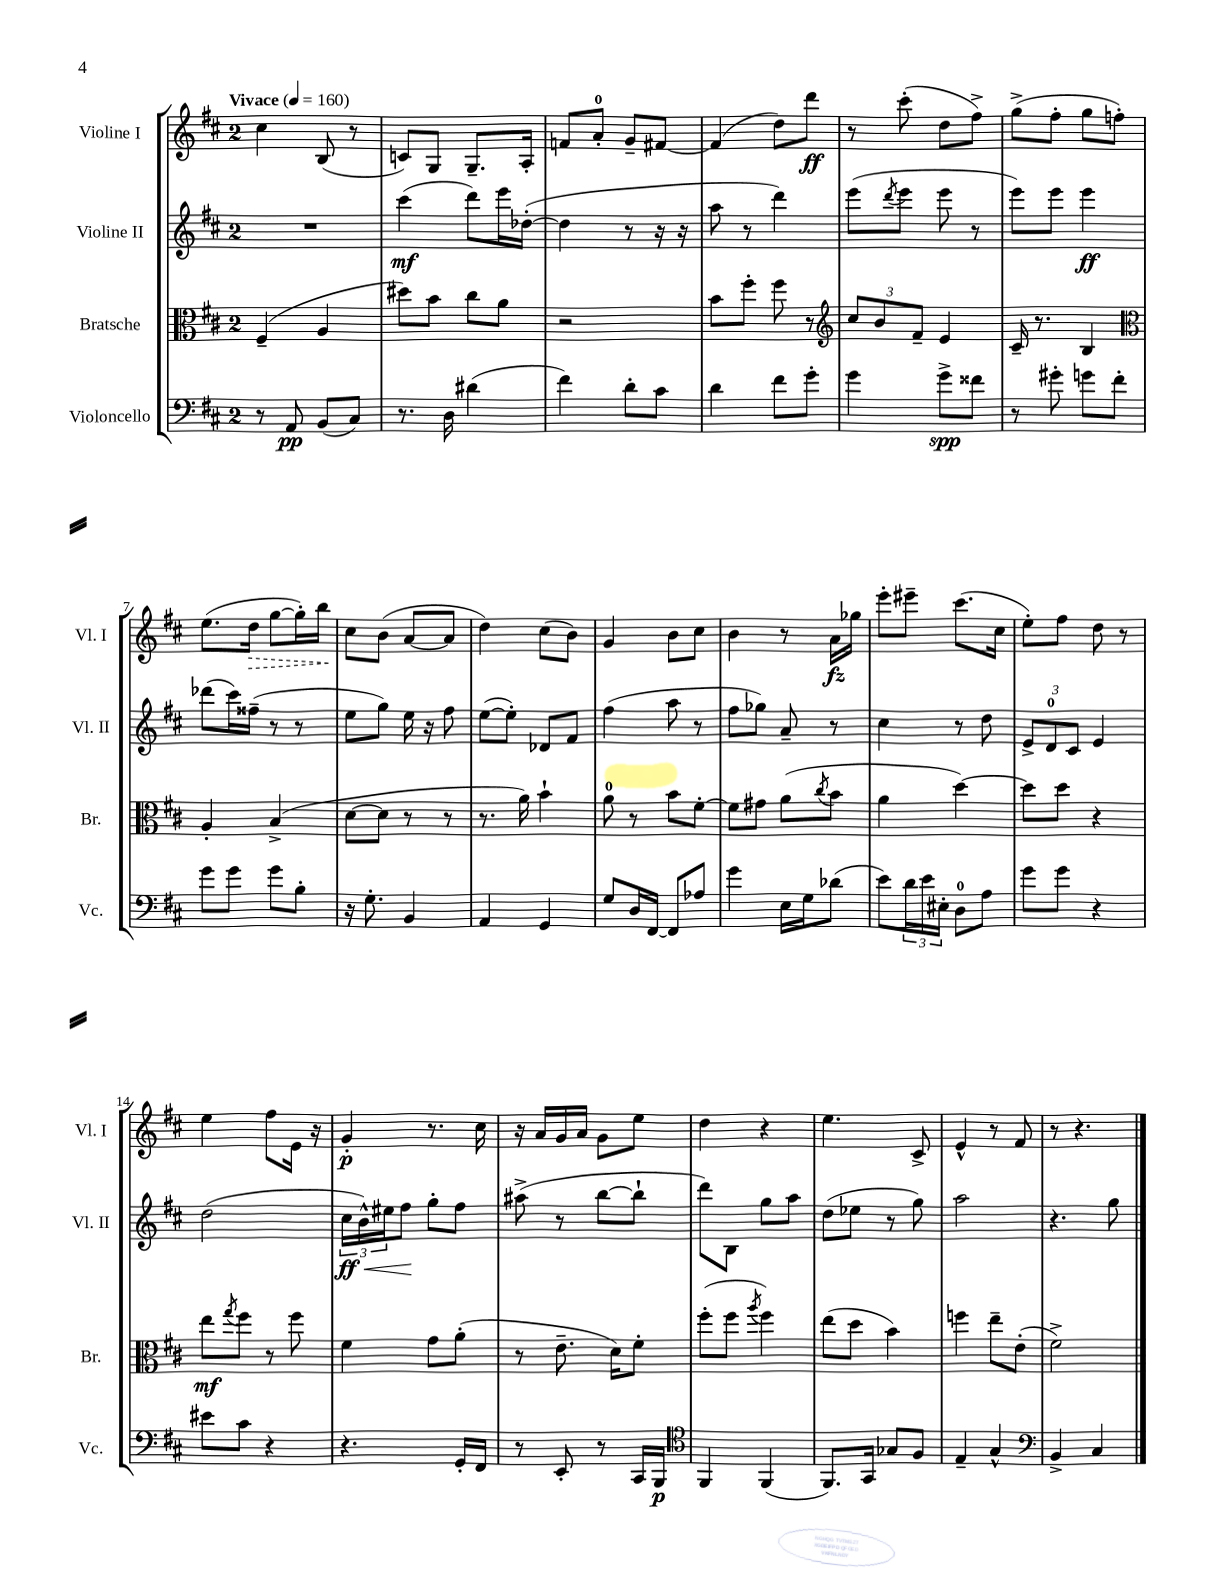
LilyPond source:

<<
\new StaffGroup <<
\new Staff = "s0" \with { instrumentName = "Violine I" shortInstrumentName = "Vl. I" } {
    \clef treble \key d \major \once \override Staff.TimeSignature.style = #'single-digit \time 2/4 \tempo "Vivace" 4 = 160
    cis''4 b8( r8 |
    c'8) g8 g8.-- a16-. |
    f'8 a'8-0-. g'8-- fis'8~ |
    fis'4( d''8) d'''8\ff |
    r8 cis'''8-.( d''8 fis''8->) |
    g''8->( fis''8-. g''8 f''8-.) |
    e''8.( \once \override Hairpin.style = #'dashed-line d''16\> g''8~ g''16-.) b''16\! |
    cis''8 b'8( a'8~ a'8 |
    d''4) cis''8( b'8) |
    g'4 b'8 cis''8 |
    b'4 r8 a'16\fz ges''16 |
    e'''8-. eis'''8-- cis'''8.( cis''16 |
    e''8-.) fis''8 d''8 r8 |
    e''4 fis''8 e'16 r16 |
    g'4-.\p r8. cis''16 |
    r16 a'16 g'16 a'16 g'8 e''8 |
    d''4 r4 |
    e''4. cis'8-> |
    e'4-^ r8 fis'8 |
    r8 r4. \bar "|." |
}
\new Staff = "s1" \with { instrumentName = "Violine II" shortInstrumentName = "Vl. II" } {
    \clef treble \key d \major \once \override Staff.TimeSignature.style = #'single-digit \time 2/4
    R2 |
    cis'''4\mf( d'''8) e'''16 des''16~-.( |
    des''4 r8 r16 r16 |
    a''8 r8 d'''4) |
    e'''8( \acciaccatura { d'''8 } e'''8 e'''8 r8 |
    e'''8) e'''8 e'''4\ff |
    des'''8( cis'''16) fisis''16--( r8 r8 |
    e''8 g''8) e''16 r16 fis''8 |
    e''8~( e''8-.) des'8 fis'8 |
    fis''4( a''8 r8 |
    fis''8 ges''8) a'8-- r8 |
    cis''4 r8 d''8 |
    \tuplet 3/2 { e'8-> d'8-0 cis'8 } e'4 |
    d''2( |
    \tuplet 3/2 { cis''16\ff\< b'16-^) eis''16 } fis''8\! g''8-. fis''8 |
    ais''8->( r8 b''8~ b''8-! |
    d'''8) b8 g''8 a''8 |
    d''8( ees''8 r8 g''8) |
    a''2 |
    r4. g''8 \bar "|." |
}
\new Staff = "s2" \with { instrumentName = "Bratsche" shortInstrumentName = "Br." } {
    \clef alto \key d \major \once \override Staff.TimeSignature.style = #'single-digit \time 2/4
    fis4--( a4 |
    dis''8) b'8 cis''8 a'8 |
    r2 |
    b'8 fis''8-. fis''8 r8 |
    \clef treble \tuplet 3/2 { cis''8 b'8 fis'8-- } e'4 |
    cis'16-- r8. b4 |
    \clef alto a4-. b4->( |
    d'8~ d'8 r8 r8 |
    r8. a'16) b'4-! |
    a'8-0 r8 b'8 fis'8~-. |
    fis'8 gis'8 a'8( \acciaccatura { cis''8 } b'8 |
    a'4 d''4~) |
    d''8 d''8 r4 |
    e''8\mf \acciaccatura { g''8 } fis''8 r8 fis''8 |
    fis'4 g'8 a'8-.( |
    r8 e'8.-- d'16) fis'8-. |
    fis''8-.( fis''8 \acciaccatura { a''8 } fis''4) |
    e''8( d''8 b'4) |
    f''4 e''8-- e'8-.( |
    fis'2->) \bar "|." |
}
\new Staff = "s3" \with { instrumentName = "Violoncello" shortInstrumentName = "Vc." } {
    \clef bass \key d \major \once \override Staff.TimeSignature.style = #'single-digit \time 2/4
    r8 a,8\pp b,8( cis8) |
    r8. d16 dis'4( |
    fis'4) d'8-. cis'8 |
    d'4 fis'8 g'8-. |
    g'4 g'8->\spp fisis'8 |
    r8 gis'8-. g'8 fis'8-. |
    g'8 g'8 g'8 b8-. |
    r16 g8.-. b,4 |
    a,4 g,4 |
    g8 d16 fis,16~ fis,8 aes8 |
    g'4 e16 g16 des'8( |
    e'8) \tuplet 3/2 { d'16 e'16 eis16-. } d8-0 a8 |
    g'8 g'8 r4 |
    eis'8 cis'8 r4 |
    r4. g,16-. fis,16 |
    r8 e,8-. r8 cis,16 b,,16\p |
    \clef tenor fis,4 fis,4( |
    fis,8.) g,16 ges8 fis8 |
    e4-- g4-^ |
    \clef bass b,4-> cis4 \bar "|." |
}
>>
>>
